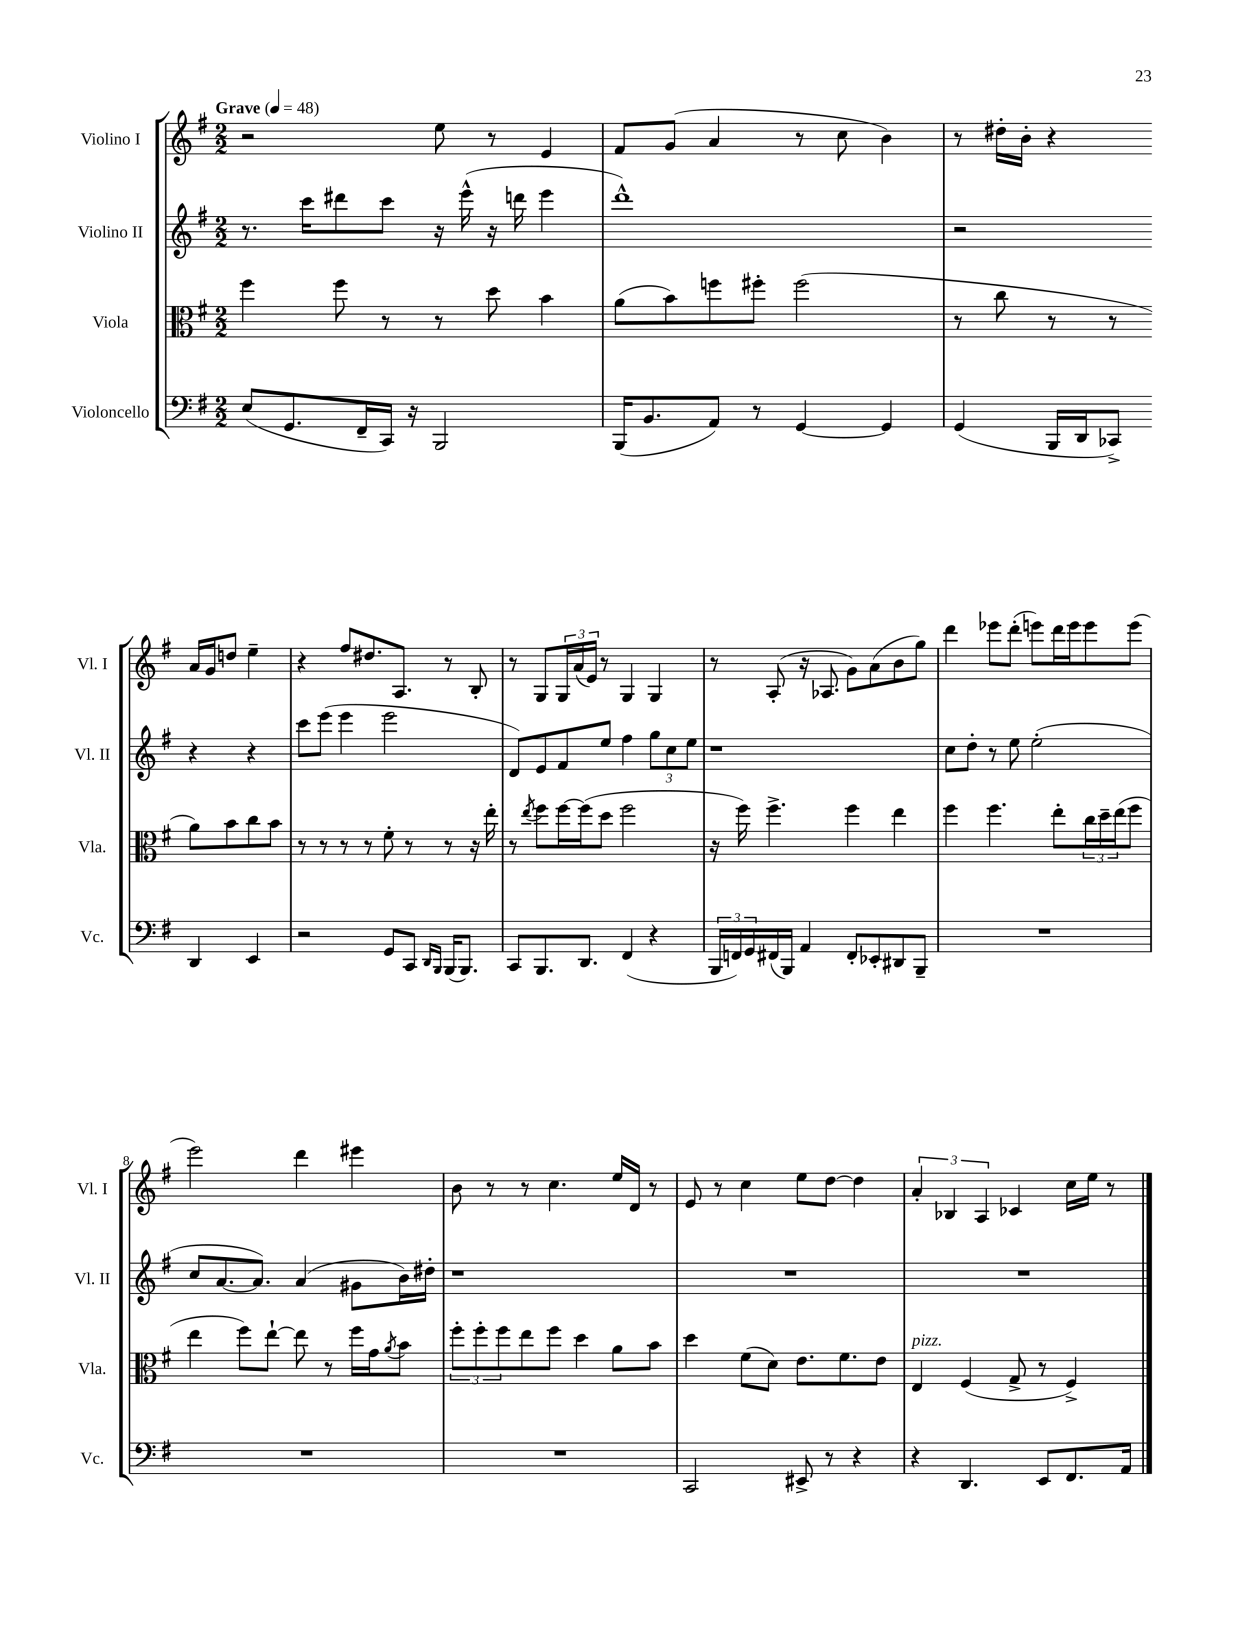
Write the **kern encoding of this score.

**kern	**kern	**kern	**kern
*part4	*part3	*part2	*part1
*staff4	*staff3	*staff2	*staff1
*I"Violoncello	*I"Viola	*I"Violino II	*I"Violino I
*I'Vc.	*I'Vla.	*I'Vl. II	*I'Vl. I
*clefF4	*clefC3	*clefG2	*clefG2
*k[f#]	*k[f#]	*k[f#]	*k[f#]
*M2/2	*M2/2	*M2/2	*M2/2
*MM48	*MM48	*MM48	*MM48
=1	=1	=1	=1
!	!	!	!LO:TX:a:B:t=Grave
(8E/L	4ff#\	8.r	2r
8.GG/	.	.	.
.	.	16ccc\KL	.
.	8ff#\	8ddd#X\	.
16FF#~/L	.	.	.
16CC/JJ)	8r	8ccc\J	.
16r	.	.	.
2BBB/	8r	16r	8ee\
.	.	(16eee^^\	.
.	8dd\	16r	8r
.	.	16dddn\	.
.	4b\	4eee\	4e/
=2	=2	=2	=2
(16BBB/KL	(8a\L	1ddd^^)	8f#/L
8.BB/	.	.	.
.	8b\)	.	(8g/J
8AA/J)	8ffn\	.	4a/
8r	8ff#X'\J	.	.
[4GG/	(2ff#\	.	8r
.	.	.	8cc\
4GG/]	.	.	4b\)
=3	=3	=3	=3
(4GG/	8r	2r	8r
.	8cc\	.	16dd#X'\LL
.	.	.	16b'\JJ
16BBB/LL	8r	.	4r
16DD/J	.	.	.
8CC-X^/J)	8r	.	.
4DD/	8a\L)	4r	16a/LL
.	.	.	16g/J
.	8b\	.	8ddn/J
4EE/	8cc\	4r	4ee~\
.	8b\J	.	.
!!LO:LB:g=z
=4	=4	=4	=4
2r	8r	8ccc\L	4r
.	8r	(8eee\J	.
.	8r	4eee\	8ff#/L
.	8r	.	8.dd#X/
8GG/L	8f#'\	2eee\	.
.	.	.	8.A/J
8CC/J	8r	.	.
16qqDD/LL	.	.	.
16qqBBB/JJ	.	.	.
(16BBB/KL	8r	.	8r
8.BBB/J)	.	.	.
.	16r	.	8B'/
.	16ee'\	.	.
=5	=5	=5	=5
8CC/L	8r	8d/L)	8r
.	8qee/	.	.
8.BBB/	8ff#\L	8e/	8G/L
.	[16ff#\L	8f#/	24G/L
.	.	.	(24a/
8.DD/J	(16ff#\J]	.	.
.	.	.	24e/JJ)
.	8dd\J	8ee/J	8r
(4FF#/	2ff#\	4ff#\	4G/
4r	.	12gg\L	4G/
.	.	12cc\	.
.	.	12ee\J	.
=6	=6	=6	=6
24BBB/LL	16r	1r	8r
24FFn/)	.	.	.
.	16ff#\)	.	.
24GG/	.	.	.
(16FF#X/	4.ff#^\	.	(8A'/
16BBB/JJ)	.	.	.
4AA/	.	.	16r
.	.	.	8.A-X/
8FF#'/L	4ff#\	.	8g\L)
8EE-X'/	.	.	(8a\
8DD#X/	4ee\	.	8b\
8BBB~/J	.	.	8gg\J)
=7	=7	=7	=7
1r	4ff#\	8cc\L	4ddd\
.	.	8dd'\J	.
.	4.ff#\	8r	8eee-X\L
.	.	8ee\	(8ddd'\J
.	.	(2ee'\	8eeen\L)
.	8ee'\L	.	16ddd\L
.	.	.	16eee\J
.	24cc\L	.	8eee\
.	24dd~\	.	.
.	(24ee\J	.	.
.	8ff#\J	.	(8eee\J
!!LO:LB:g=z
=8	=8	=8	=8
1r	4ee\	8cc/L	2eee\)
.	.	[8.a/	.
.	8ff#\L)	.	.
.	.	8.a/J])	.
.	[8ee`\J	.	.
.	8ee\]	(4a/	4ddd\
.	8r	.	.
.	16ff#\LL	8g#X\L	4eee#X\
.	16g\J	.	.
.	8qa/	.	.
.	8b\J	16b\L)	.
.	.	16dd#X'\JJ	.
=9	=9	=9	=9
1r	12ff#'\L	1r	8b\
.	12ff#'\	.	.
.	.	.	8r
.	12ff#\	.	.
.	8ee\	.	8r
.	8ff#\J	.	4.cc\
.	4dd\	.	.
.	8a\L	.	16ee/LL
.	.	.	16d/JJ
.	8b\J	.	8r
=10	=10	=10	=10
2CC/	4dd\	1r	8e/
.	.	.	8r
.	(8f#\L	.	4cc\
.	8d\J)	.	.
8EE#X^/	8.e\L	.	8ee\L
8r	.	.	[8dd\J
.	8.f#\	.	.
4r	.	.	4dd\]
.	8e\J	.	.
=11	=11	=11	=11
!	!LO:TX:a:i:t=pizz.	!	!
4r	4E/	1r	6a'/
.	.	.	6B-X/
4.DD/	(4F#/	.	.
.	.	.	6A/
.	8G^/	.	4c-X/
8EE/L	8r	.	.
8.FF#/	4F#^/)	.	16cc\LL
.	.	.	16ee\JJ
.	.	.	8r
16AA/Jk	.	.	.
==	==	==	==
*-	*-	*-	*-
